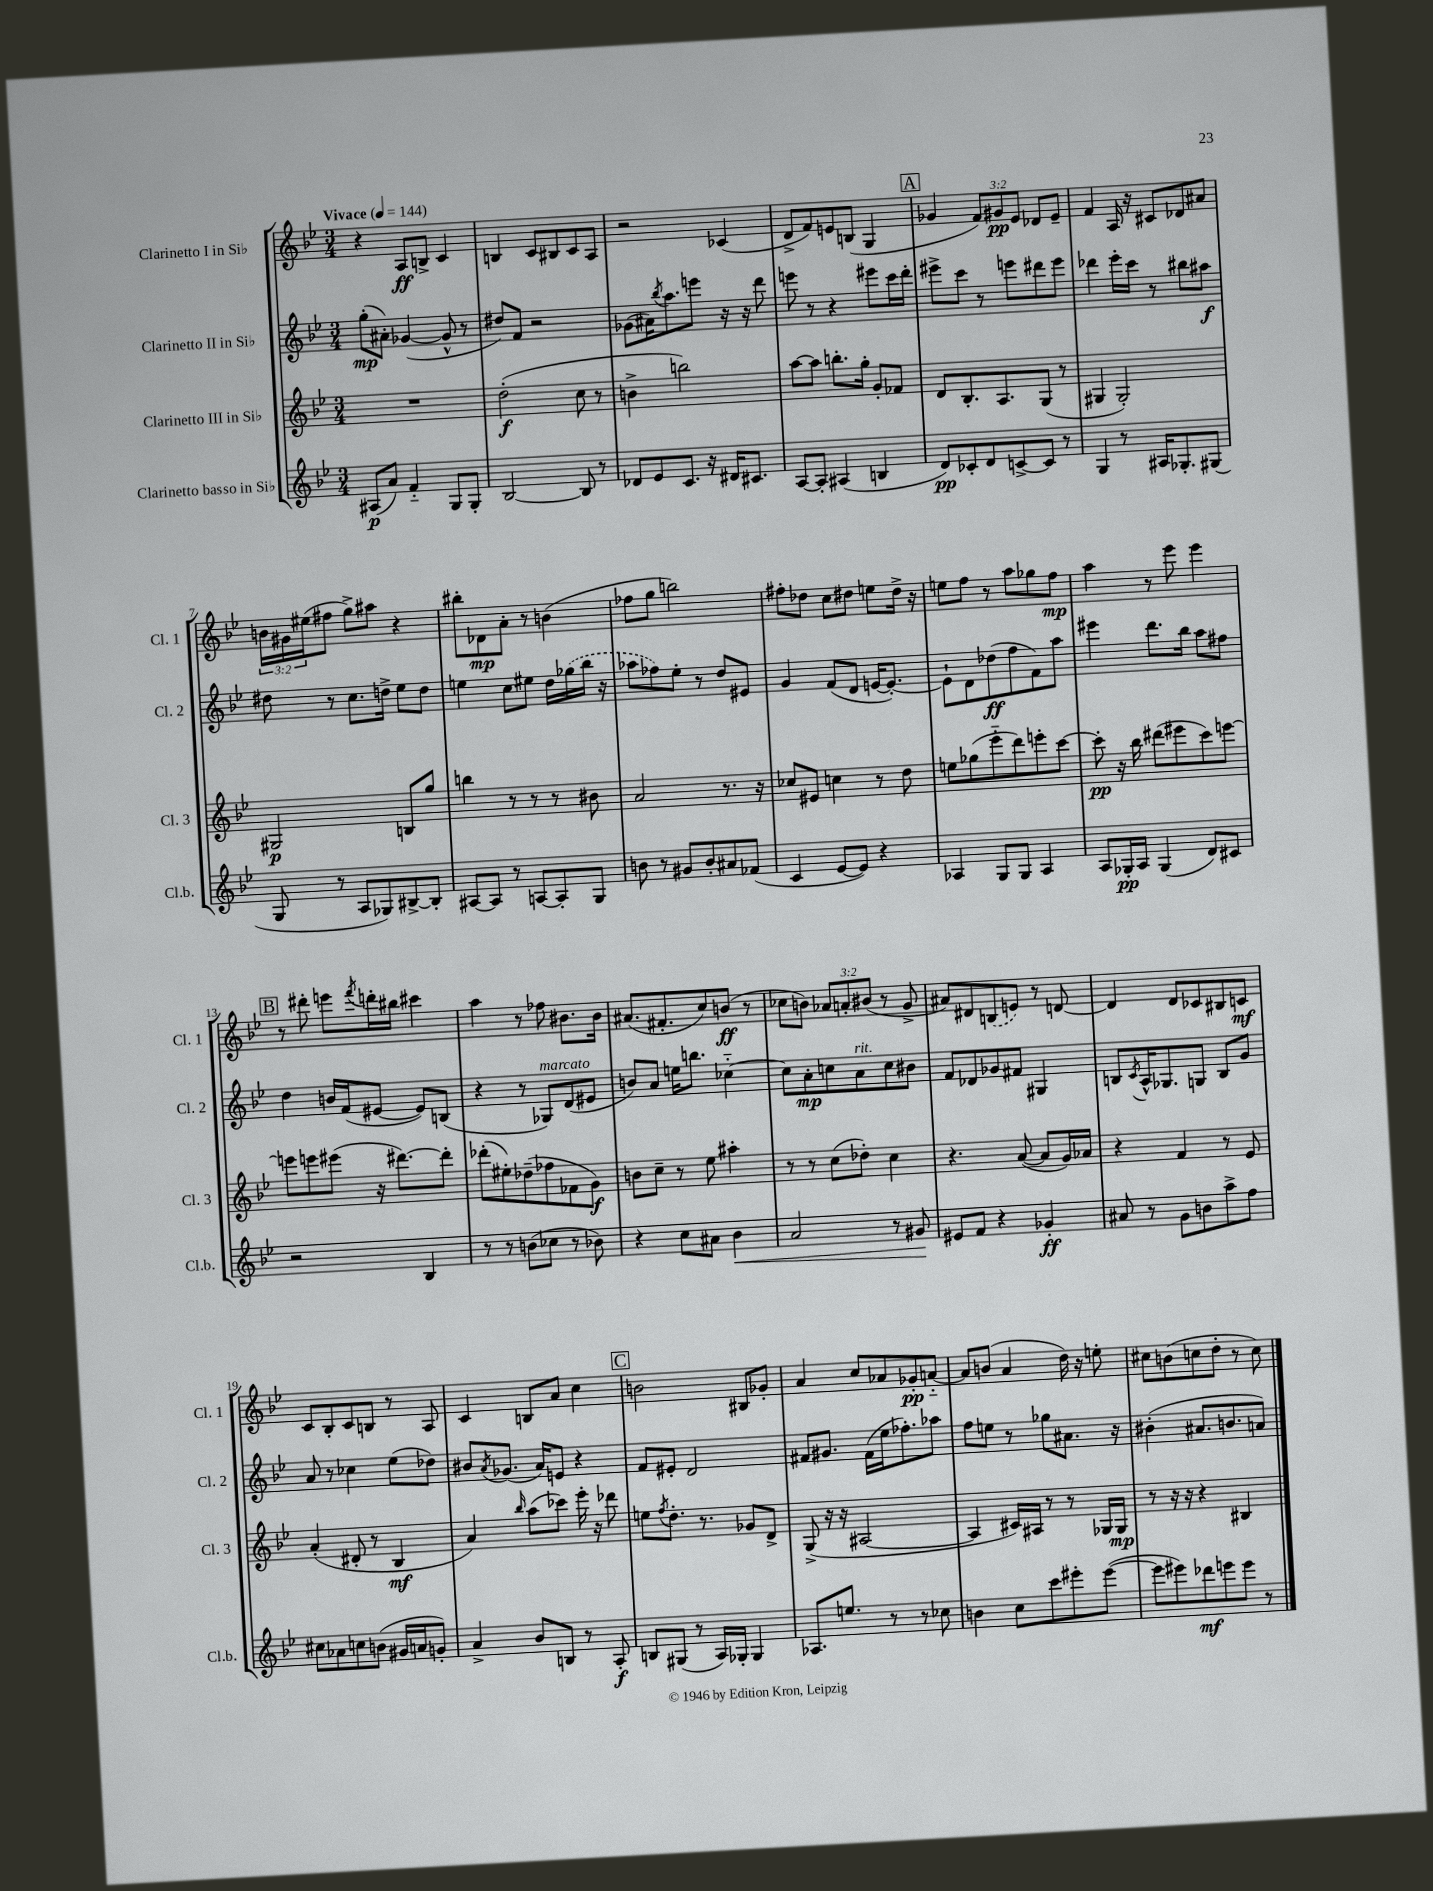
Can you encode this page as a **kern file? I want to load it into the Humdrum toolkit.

**kern	**kern	**kern	**kern
*staff4	*staff3	*staff2	*staff1
*clefG2	*clefG2	*clefG2	*clefG2
*k[b-e-]	*k[b-e-]	*k[b-e-]	*k[b-e-]
*M3/4	*M3/4	*M3/4	*M3/4
*MM144	*MM144	*MM144	*MM144
(8A#	2.r	(8gg'	4r
8a)	.	8a#')	.
4f'~	.	([4g-	8A
.	.	.	8B^
8G	.	8g-^^]	4c
8G'	.	8r	.
=	=	=	=
[2B-	(2dd'	8dd#)	4B
.	.	8f	.
.	.	2r	8c
.	.	.	8B#
8B-]	8cc	.	8c
8r	8r	.	8A
=	=	=	=
8d-	4b^	(8g-	2r
8e-	.	16a#)	.
.	.	8qbb-	.
.	.	8.aa	.
8.c	2bb)	.	.
.	.	8eee	.
16r	.	.	.
16d#	.	16r	(4c-
8.c#	.	16r	.
.	.	8ddd	.
=	=	=	=
[8A	[8aa	8eee	8d^
8A']	8aa]	8r	8f)
(4A#	8.bb'	4r	8e
.	.	.	(8B
.	16gg'	.	.
4B	8g'	8eee#	4G
.	8f-	16ccc	.
.	.	16ddd'	.
=	=	=	=
8d)	8d	8eee#^	4g-
8c-'	8.B-'	8ccc	.
8d	.	8r	12f)
.	8.A	.	.
.	.	.	12g#
[8c^	.	8eee	.
.	.	.	12e-
8c]	(8G	8ddd#	8d-
8r	8r	8eee	8e-~
=	=	=	=
4G	4G#	4ddd-	4f
8r	2G#')	16eee-'	16A
.	.	16ccc	16r
16A#	.	8r	8c#
8.G-'	.	.	.
.	.	8bb#	8d-
(8G#	.	8aa#	8a#
=	=	=	=
8G	2G#	8dd#	24b
.	.	.	24g#
.	.	.	(24ee#
8r	.	8r	8ff#
8A	.	8.cc	8gg^)
8G-)	.	.	8aa#
.	.	16dd^	.
[8B#^	8B	8ee-	4r
8B#']	8gg	8dd	.
=	=	=	=
[8A#	4bb	4ee	8bb#'
8A#]	.	.	8d-
8r	8r	8cc	8a'
[8A	8r	8ee#	8r
8A']	8r	16dd	(4b
.	.	(16gg-	.
8G	8b#	16bb-	.
.	.	16r	.
=	=	=	=
8b	2a	8aa-	8ff-
8r	.	8ff-)	8gg
8g#	.	8ee-'	2bb)
8b'	.	8r	.
8a#	8.r	8dd	.
(8f-	.	8e#	.
.	16r	.	.
=	=	=	=
4c	8cc-	4g	8ff#'
.	8e#	.	8dd-
[8e-	4cc	(8f	8cc
8e-])	.	8d	8dd#
4r	8r	[16e	8ee
.	.	8.e'_)	.
.	8dd	.	16dd#^
.	.	.	16r
=	=	=	=
4A-	8ee	8e`]	8ee
.	(8gg-	8d	8ff
8G	8eee-'~	(8dd-	8r
8G	8ddd)	8ff	8aa
4A-	8eee'	8f)	8gg-
.	[8ccc	8aa	8ff
=	=	=	=
8A	8ccc']	4eee#	4aa
16G-'	16r	.	.
16A	16bb-	.	.
(4G-	(8ddd#	8.ddd	8r
.	8eee#	.	8eee-
.	.	16bb-	.
8d)	8ccc)	8aa	4eee-
8c#	[8eee	8ff#	.
=	=	=	=
2r	8eee]	4dd	8r
.	8eee	.	8ddd#'
.	(8eee#	16b	8eee
.	.	(16f	.
.	.	.	8qfff
.	16r	[8e#	16ddd'
.	[8.ddd#)	.	16bb#
4B-	.	8e#])	4ccc#
.	8ddd#']	(8B	.
=	=	=	=
8r	(8ddd-'	4r	4aa
8r	8ee#')	.	.
(8b	(8dd-~	8r	8r
8cc-	8ff-	8G-)	8ff-
8r	8f-	(8d	8.b#
8b-)	8g)	8e#	.
.	.	.	16b#
=	=	=	=
4r	8b	8b)	(8.a#
.	8cc~	8a	.
.	.	.	8.f#'
8cc	8r	16ee	.
.	.	8.bb	.
8a#	8ee-	.	8cc)
4b-	4aa#'	[4cc-'~	(8b
.	.	.	8r
=	=	=	=
2a	8r	8cc-]	8cc-
.	8r	8a'	8b)
.	(8cc	8cc	12a-
.	.	.	12a'
.	8dd-')	8a	.
.	.	.	(12b#
8r	4cc	8cc	8r
8g#	.	8b#	8g^
=	=	=	=
8e#	4.r	8f	8a#)
8f	.	8d-	8d#
4r	.	8g-	(8B
.	([8a	8f#	8e)
4g-'	8a]	4G#	8r
.	16g)	.	[8d
.	16a-	.	.
=	=	=	=
8a#	4r	8B	4d]
.	.	8qc	.
8r	.	16A^^	.
.	.	8.G-	.
8g	4f	.	8d
8b	.	8G	8c-
8aa^	8r	8B	8B#
8ff	8e-	8g	8c
=	=	=	=
8cc#	(4a'	8a	8c
8a-	.	8r	8B-'
8cc	8d#'	4cc-	8c
(8b	8r	.	8B
16g#	4B-	(8ee-	8r
16a	.	.	.
8g')	.	8dd-)	8A
=	=	=	=
4a^	4a)	8b#	4c
.	.	8qa	.
.	.	(8.g-	.
.	16qqbb-	.	.
8b-	(8aa	.	8B
.	.	16a)	.
8B	8ccc-)	8e	8a
8r	16eee-'	4r	4cc
.	16r	.	.
8A'	8ddd-	.	.
=	=	=	=
8B	8ee	8f	2b
.	8qff	.	.
(8G#	8.dd'	8e#'	.
8r	.	2d	.
.	8.r	.	.
16A)	.	.	.
16G-'	.	.	.
4G-	8g-	.	8B#
.	8d^	.	8g-'
=	=	=	=
8.A-	(8G^	8f#	4a
.	16r	8.g#	.
8.ee	16r	.	.
.	[2A#	.	8cc
.	.	(16f#	.
8r	.	16ee-	8a-
.	.	8.ff-')	.
8r	.	.	8g-'
8cc-	.	8aa-	[8a'~
=	=	=	=
4b	4A#]	8ff	8a]
.	.	8ee	(8b
8cc	16c#)	8r	4a
.	16A#	.	.
8ccc	8r	8gg-	.
8eee#'	8r	8.a#	16dd)
.	.	.	16r
([8eee#	16G-	.	8ee'
.	16G-	16r	.
=	=	=	=
8eee#]	8r	(4b#'	8cc#
8eee#)	16r	.	(8b
.	16r	.	.
8ddd-	4r	8.a#	8cc
8eee	.	.	8dd'
.	.	8.b	.
8eee	4B#	.	8r
8r	.	8a)	8cc)
==	==	==	==
*-	*-	*-	*-
